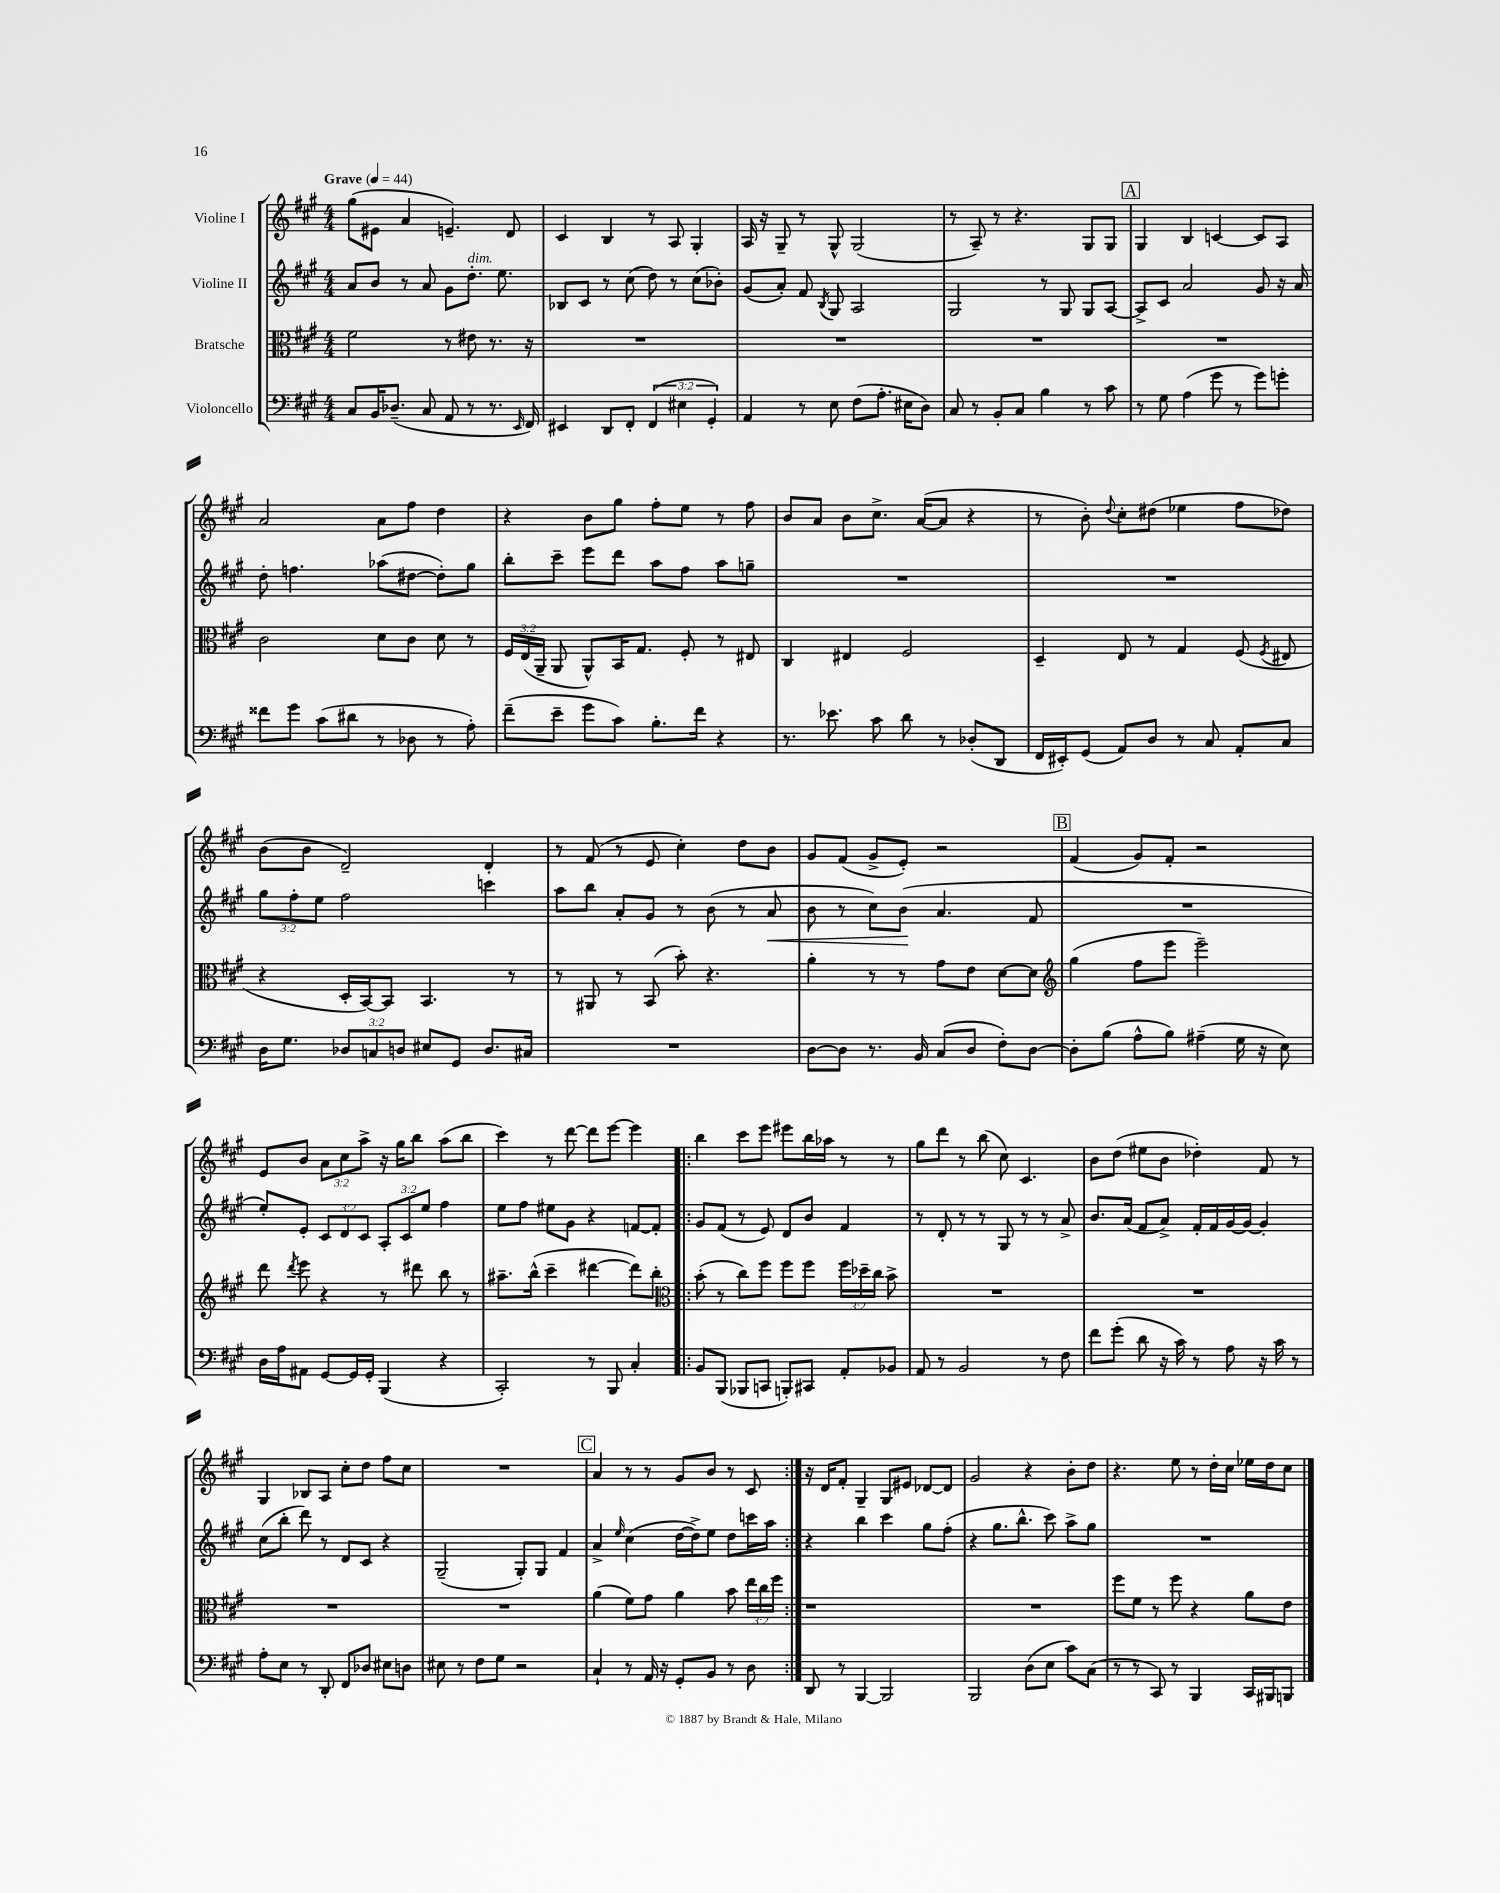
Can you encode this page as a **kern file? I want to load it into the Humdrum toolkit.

**kern	**kern	**kern	**kern
*staff4	*staff3	*staff2	*staff1
*clefF4	*clefC3	*clefG2	*clefG2
*k[f#c#g#]	*k[f#c#g#]	*k[f#c#g#]	*k[f#c#g#]
*M4/4	*M4/4	*M4/4	*M4/4
*MM44	*MM44	*MM44	*MM44
8C#	2f#	8a	(8gg#
16BB	.	8b	8e#
(8.D-~	.	.	.
.	.	8r	4a
8C#	.	8a	.
8AA	8r	8g#	4.e~)
8r	8e#	8.dd'	.
8.r	8.r	.	.
.	.	8.ee	.
.	.	.	8d
16qqEE	.	.	.
16FF#)	16r	.	.
=	=	=	=
4EE#	1r	8B-	4c#
.	.	8c#	.
8DD	.	8r	4B
8FF#'	.	(8cc#	.
(6FF#	.	8dd)	8r
.	.	8r	8A
6E#	.	.	.
.	.	(8cc#	4G#'
6GG#')	.	.	.
.	.	8b-')	.
=	=	=	=
4AA	1r	(8g#	16A
.	.	.	16r
.	.	8a')	8G#~
8r	.	8f#	8r
.	.	8qB	.
8E	.	8G#	8G#^^
(8F#	.	2A	(2G#
8.A'	.	.	.
16E#	.	.	.
8D)	.	.	.
=	=	=	=
8C#	1r	2G#	8r
8r	.	.	8A~)
8BB'	.	.	8r
8C#	.	.	4.r
4B	.	8r	.
.	.	8G#	.
8r	.	8G#	8G#
8c#	.	[8A	8G#
=	=	=	=
8r	1r	8A^]	4G#
8G#	.	8c#	.
(4A	.	2a	4B
8g#	.	.	[4c
8r	.	.	.
8g#)	.	8g#	8c]
8g'	.	16r	8A
.	.	16a	.
=	=	=	=
8f##	2c#	8dd'	2a
8g#	.	4.ff	.
(8c#	.	.	.
8d#	.	.	.
8r	8d	(8aa-	8a
8D-	8c#	[8dd#	8ff#
8r	8d	8dd#'])	4dd
8A')	8r	8gg#	.
=	=	=	=
(8f#~	24F#	8bb'	4r
.	(24E	.	.
.	24AA~	.	.
8e~	8AA	8ccc#~	.
8g#	8AA^^)	8eee	8b
8c#)	16BB	8ddd	8gg#
.	8.G#	.	.
8.B'	.	8aa	8ff#'
.	8F#'	8ff#	8ee
16f#	.	.	.
4r	8r	8aa	8r
.	8E#	8gg~	8ff#
=	=	=	=
8.r	4C#	1r	8b
.	.	.	8a
8.e-	.	.	.
.	4E#	.	8b
8c#	.	.	8.cc#^
8d	2F#	.	.
.	.	.	([16a
8r	.	.	8a]
(8D-'	.	.	4r
8DD	.	.	.
=	=	=	=
16FF#	4D~	1r	8r
16EE#')	.	.	.
(8GG#	.	.	8b')
.	.	.	8qqdd
8AA)	8E	.	8cc#'
8D	8r	.	(8dd#
8r	4G#	.	4ee-
8C#	.	.	.
8AA'	(8F#	.	8ff#
.	8qF#	.	.
8C#	8E#	.	8dd-)
=	=	=	=
16D	4r	12gg#	(8b
8.G#	.	.	.
.	.	12ff#'	.
.	.	.	8b
.	.	12ee	.
12D-	16D'	2ff#	2d~)
.	[16BB)	.	.
12C	.	.	.
.	8BB]	.	.
12D	.	.	.
8E#	4.BB	.	.
8GG#	.	.	.
8.D	.	4ccc	4d'
.	8r	.	.
16C#	.	.	.
=	=	=	=
1r	8r	8aa	8r
.	8AA#	8bb	(8f#
.	8r	8a'	8r
.	(8BB	8g#	8e
.	8b')	8r	4cc#')
.	4.r	(8b	.
.	.	8r	8dd
.	.	8a	8b
=	=	=	=
[8D	4a'	8b	8g#
8D]	.	8r	(8f#
8.r	8r	8cc#)	8g#^
.	8r	(8b	8e')
16BB	.	.	.
(8C#	8g#	4.a	2r
8D	8e	.	.
8F#')	[8d	.	.
[8D	8d]	8f#	.
=	=	=	=
*	*clefG2	*	*
8D']	(4gg#	1r	(4f#
(8B	.	.	.
8A^^	8ff#	.	8g#)
8B)	8eee	.	8f#'
(4A#~	2eee~)	.	2r
16G#	.	.	.
16r	.	.	.
8E)	.	.	.
=	=	=	=
16D	8ddd	8ee')	8e
16A	.	.	.
.	8qddd	.	.
8AA#	8eee	8e'	8b
[8GG#	4r	12c#	12a
.	.	12d	12cc#
16GG#]	.	.	.
.	.	12c#	12aa^
16GG#'	.	.	.
(4BBB	8r	12A'	16r
.	.	.	16gg#
.	.	12c#	.
.	8ddd#	.	8bb
.	.	12ee	.
4r	8bb	4ff#	(8aa
.	8r	.	8bb
=	=	=	=
2CC#')	8.aa#~	8ee	4ccc#)
.	.	8ff#	.
.	(16bb^^	.	.
.	4ccc#~	8ee#	8r
.	.	8g#	[8ddd
8r	[4ddd#	4r	8ddd]
8BBB	.	.	[8eee
4C#'	8ddd#])	[8f	4eee]
.	8bb'	8f']	.
=!|:	=!|:	=!|:	=!|:
*	*clefC3	*	*
8BB	(8b'	8g#	4bb
(8BBB	8r	(8f#	.
8BBB-	8cc#)	8r	8ccc#
8CC	8ff#	8e)	8eee
8BBB')	8ff#	8d	8eee#
8CC#	8ff#	8b	16bb
.	.	.	16aa-
8AA'	24ff#	4f#	8r
.	24dd-~	.	.
.	24cc#	.	.
8BB-	8b^	.	8r
=	=	=	=
8AA	1r	8r	8gg#
8r	.	8d'	8ddd
2BB	.	8r	8r
.	.	8r	(8bb
.	.	8G#	8cc#)
.	.	8r	4.c#
8r	.	8r	.
8F#	.	8a^	.
=	=	=	=
8f#	1r	8.b	8b
(8g#'	.	.	(8dd
.	.	(16a	.
8d	.	8f#	8ee#
16r	.	8a^)	8b
16c#)	.	.	.
8r	.	16f#'	4dd-')
.	.	16f#	.
8A	.	[16g#	.
.	.	16g#_	.
16r	.	4g#']	8f#
16c#	.	.	.
8r	.	.	8r
=	=	=	=
8A'	1r	(8cc#	4G#
8E	.	8bb'	.
8r	.	8ddd)	8B-
8DD'	.	8r	8A
8FF#	.	8d	8cc#'
8D-	.	8c#	8dd
8E#	.	4r	8ff#
8D	.	.	8cc#
=	=	=	=
8E#	1r	(2G#~	1r
8r	.	.	.
8F#	.	.	.
8G#	.	.	.
2r	.	8G#')	.
.	.	8G#	.
.	.	4f#	.
=	=	=	=
4C#`	(4a	4a^	4a
.	.	16qqee	.
8r	8f#)	(4cc#	8r
16AA	8g#	.	8r
16r	.	.	.
8GG#'	4a	[16dd	8g#
.	.	16dd^])	.
8BB	.	8ee	8b
8r	8b	8dd	8r
8D	24ee	16ccc	8c#
.	24cc#	.	.
.	.	16aa	.
.	24ff#	.	.
=:|!	=:|!	=:|!	=:|!
8DD	1r	4r	16r
.	.	.	16d
8r	.	.	8f#'
[4BBB	.	4bb	4G#~
2BBB]	.	4ccc#	8G#
.	.	.	8e#
.	.	8gg#	[8d-
.	.	(8ff#'	8d-]
=	=	=	=
2BBB	1r	4r	2g#
.	.	8.gg#	.
.	.	8.bb^^	.
(8D	.	.	4r
8E	.	8ccc#)	.
8c#)	.	8aa^	8b'
(8C#	.	8gg#	8dd
=	=	=	=
8r	8ff#	1r	4.r
8r	8f#	.	.
8CC#)	8r	.	.
8r	8ff#	.	8ee
4BBB	4r	.	8r
.	.	.	16dd'
.	.	.	16cc#
16CC#	8a	.	16ee-
16BBB#	.	.	16dd
8BBB	8e	.	8cc#
==	==	==	==
*-	*-	*-	*-
